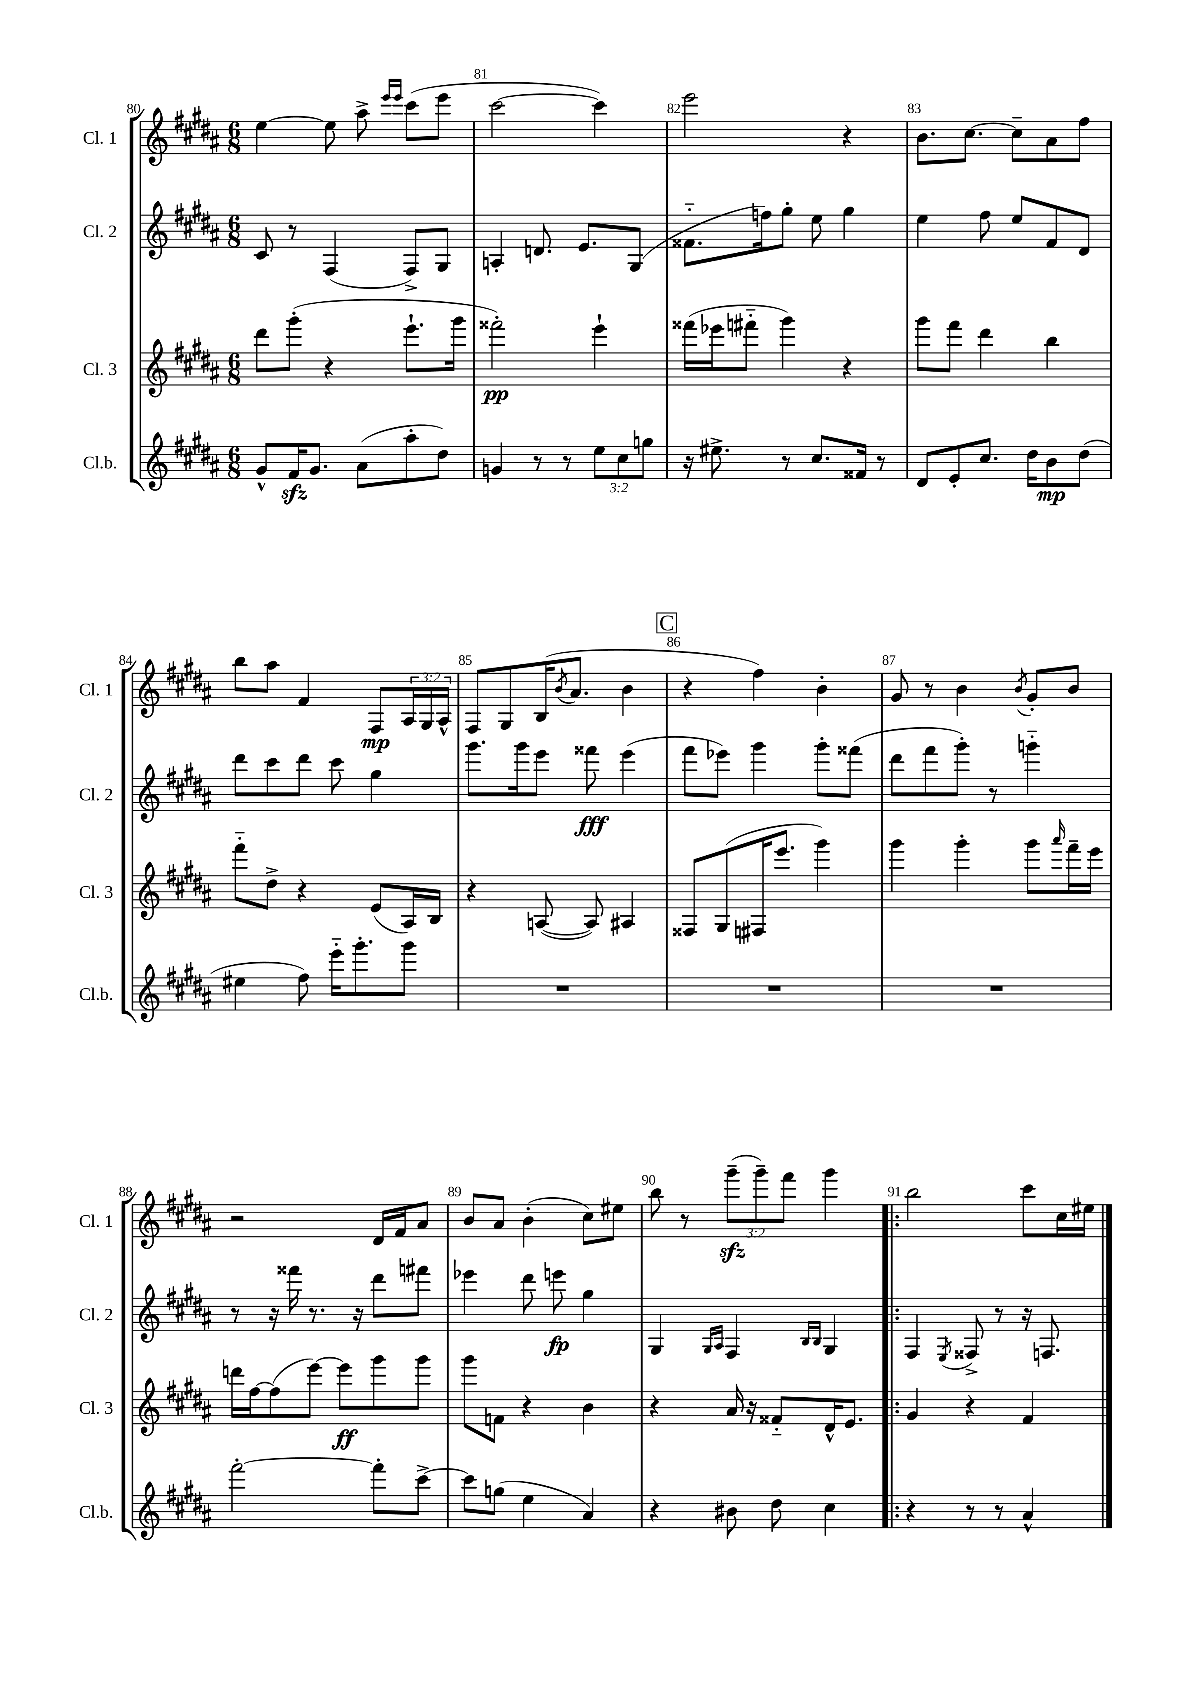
<<
\new StaffGroup <<
\new Staff = "s0" \with { instrumentName = "Cl. 1" shortInstrumentName = "Cl. 1" } {
    \clef treble \key b \major \numericTimeSignature \time 6/8 \override Staff.TupletNumber.text = #tuplet-number::calc-fraction-text
    e''4~ e''8 ais''8-> \grace { e'''16 e'''16 } cis'''8( e'''8 |
    cis'''2~ cis'''4) |
    e'''2 r4 |
    b'8. cis''8.~ cis''8-- ais'8 fis''8 |
    b''8 ais''8 fis'4 fis8\mp \tuplet 3/2 { ais16 gis16 ais16-^ } |
    fis8 gis8 b16( \acciaccatura { b'8 } ais'8. b'4 |
    \mark \markup { \box "C" } r4 fis''4) b'4-. |
    gis'8 r8 b'4 \acciaccatura { b'8 } gis'8-. b'8 |
    r2 dis'16 fis'16 ais'8 |
    b'8 ais'8 b'4-.( cis''8) eis''8 |
    b''8 r8 \tuplet 3/2 { gis'''8--\sfz( gis'''8--) fis'''8 } gis'''4 |
    \bar ".|:" b''2 cis'''8 cis''16 eis''16 \bar "|." |
}
\new Staff = "s1" \with { instrumentName = "Cl. 2" shortInstrumentName = "Cl. 2" } {
    \clef treble \key b \major \numericTimeSignature \time 6/8
    cis'8 r8 fis4( fis8->) gis8 |
    a4-. d'8. e'8. gis8( |
    fisis'8.-_ f''16) gis''8-. e''8 gis''4 |
    e''4 fis''8 e''8 fis'8 dis'8 |
    dis'''8 cis'''8 dis'''8 cis'''8 gis''4 |
    gis'''8. gis'''16 e'''8 fisis'''8\fff e'''4( |
    \mark \markup { \box "C" } fis'''8 ees'''8) gis'''4 gis'''8-. fisis'''8( |
    dis'''8 fis'''8 gis'''8-.) r8 g'''4-_ |
    r8 r16 fisis'''16 r8. r16 dis'''8 fis'''8 |
    ees'''4 dis'''8 e'''8\fp gis''4 |
    gis4 \grace { gis16 ais16 } fis4 \grace { b16 b16 } gis4 |
    \bar ".|:" fis4 \acciaccatura { e8 } fisis8-> r8 r16 f8. \bar "|." |
}
\new Staff = "s2" \with { instrumentName = "Cl. 3" shortInstrumentName = "Cl. 3" } {
    \clef treble \key b \major \numericTimeSignature \time 6/8
    dis'''8 gis'''8-.( r4 e'''8.-! gis'''16 |
    fisis'''2-.\pp) e'''4-! |
    fisis'''16( ees'''16 fis'''8-_ gis'''4) r4 |
    gis'''8 fis'''8 dis'''4 b''4 |
    fis'''8-_ dis''8-> r4 e'8( ais16) b16 |
    r4 a8~( a8) ais4 |
    \mark \markup { \box "C" } fisis8 gis8( fis16 e'''8. gis'''4) |
    gis'''4 gis'''4-. gis'''8 \grace { ais'''16 } fis'''16-- e'''16 |
    d'''16 fis''16~ fis''8( e'''8~) e'''8\ff gis'''8 gis'''8 |
    gis'''8 f'8 r4 b'4 |
    r4 ais'16 r16 fisis'8-_ dis'16-^ e'8. |
    \bar ".|:" gis'4 r4 fis'4 \bar "|." |
}
\new Staff = "s3" \with { instrumentName = "Cl.b." shortInstrumentName = "Cl.b." } {
    \clef treble \key b \major \numericTimeSignature \time 6/8 \override Staff.TupletNumber.text = #tuplet-number::calc-fraction-text
    gis'8-^ fis'16\sfz gis'8. ais'8( ais''8-. dis''8) |
    g'4 r8 r8 \tuplet 3/2 { e''8 cis''8 g''8 } |
    r16 eis''8.-> r8 cis''8. fisis'16 r8 |
    dis'8 e'8-. cis''8. dis''16 b'8\mp dis''8( |
    eis''4 fis''8) e'''16-_ gis'''8.-. gis'''8 |
    R2. |
    \mark \markup { \box "C" } R2. |
    R2. |
    fis'''2~-. fis'''8-. cis'''8~-> |
    cis'''8 g''8( e''4 ais'4) |
    r4 bis'8 dis''8 cis''4 |
    \bar ".|:" r4 r8 r8 ais'4-^ \bar "|." |
}
>>
>>
\layout { \context { \Score currentBarNumber = #80 \override BarNumber.break-visibility = ##(#f #t #t) barNumberVisibility = #all-bar-numbers-visible } }
